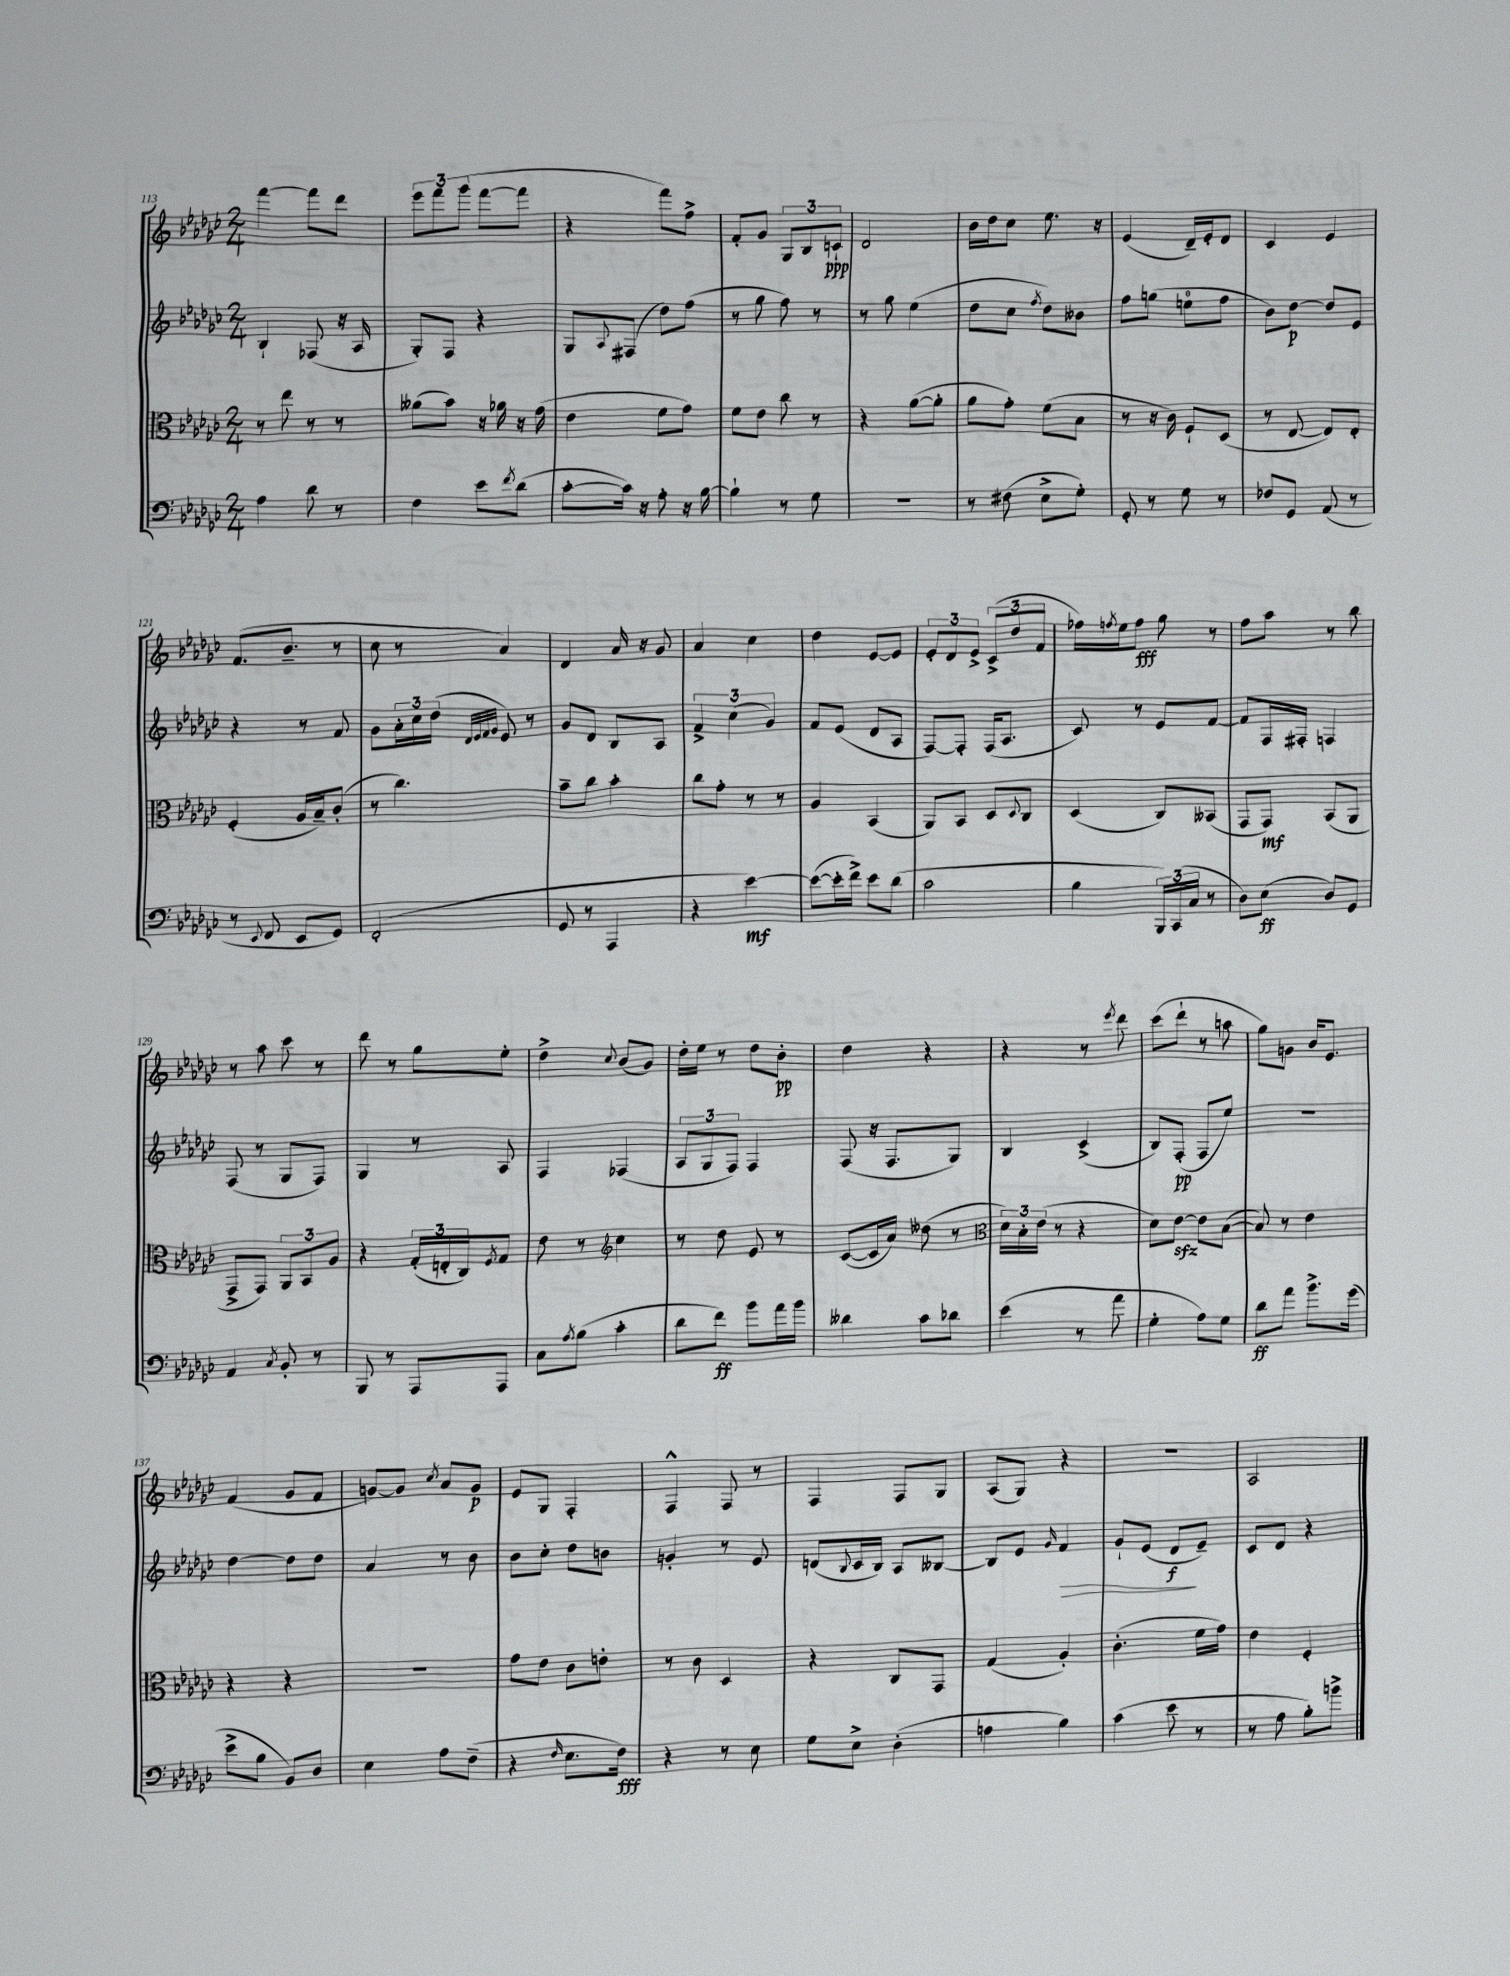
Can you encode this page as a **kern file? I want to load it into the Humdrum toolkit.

**kern	**dynam	**kern	**dynam	**kern	**dynam	**kern	**dynam
*part4	*part4	*part3	*part3	*part2	*part2	*part1	*part1
*staff4	*staff4	*staff3	*staff3	*staff2	*staff2	*staff1	*staff1
*clefF4	*	*clefC3	*	*clefG2	*	*clefG2	*
*k[b-e-a-d-g-c-]	*	*k[b-e-a-d-g-c-]	*	*k[b-e-a-d-g-c-]	*	*k[b-e-a-d-g-c-]	*
*M2/4	*	*M2/4	*	*M2/4	*	*M2/4	*
=113	=113	=113	=113	=113	=113	=113	=113
4A-\	.	8r	.	4B-`/	.	[4fff\	.
.	.	8ee-\	.	.	.	.	.
8d-\	.	8r	.	(8F-X/	.	8fff\L]	.
8r	.	8r	.	16r	.	8ddd-\J	.
.	.	.	.	16A-/	.	.	.
=114	=114	=114	=114	=114	=114	=114	=114
4F\	.	(8a--X\L	.	8G-'/L)	.	12eee-\L	.
.	.	.	.	.	.	12fff\	.
.	.	8b-\J)	.	8F/J	.	.	.
.	.	.	.	.	.	(12ggg-\J	.
8e-\L	.	16r	.	4r	.	[8fff\L	.
.	.	16a-X\	.	.	.	.	.
8qf/	.	.	.	.	.	.	.
(8d-\J	.	16r	.	.	.	8fff\J]	.
.	.	(16g-\	.	.	.	.	.
=115	=115	=115	=115	=115	=115	=115	=115
[8c-'\L	.	4e-\	.	8G-/L	.	4r	.
.	.	.	.	8qqA-/	.	.	.
16c-\Jk])	.	.	.	(8F#X/J	.	.	.
16r	.	.	.	.	.	.	.
8A-'\	.	8f\L	.	8dd-\L)	.	8fff\L)	.
16r	.	8g-\J)	.	(8ff\J	.	8ff^\J	.
[16B-\	.	.	.	.	.	.	.
=116	=116	=116	=116	=116	=116	=116	=116
4B-`\]	.	8f\L	.	8r	.	8f'/L	.
.	.	8e-\J	.	8gg-\	.	8g-/J	.
8r	.	8cc-\	.	8ff\)	.	12G-/L	.
.	.	.	.	.	.	12B-/	.
8G-\	.	8r	.	8r	.	.	.
.	.	.	.	.	.	12cn`/J	ppp
=117	=117	=117	=117	=117	=117	=117	=117
2r	.	4r	.	8r	.	2d-/	.
.	.	.	.	8gg-\	.	.	.
.	.	([8a-\L	.	(4ee-\	.	.	.
.	.	8a-'\J]	.	.	.	.	.
=118	=118	=118	=118	=118	=118	=118	=118
8r	.	8a-\L	.	8dd-\L	.	16b-\LL	.
.	.	.	.	.	.	16dd-\J	.
(8F#X\	.	8g-'\J)	.	8cc-\J	.	8cc-\J	.
.	.	.	.	8qff/	.	.	.
8E-^\L	.	(8f\L	.	8dd-\L)	.	8.ee-\	.
8G-'\J)	.	8B-\J	.	8b--X\J	.	.	.
.	.	.	.	.	.	16r	.
=119	=119	=119	=119	=119	=119	=119	=119
8GG-'/	.	8r	.	8ff\L	.	(4e-/	.
8r	.	16r	.	(8ggn\J	.	.	.
.	.	16c-\)	.	.	.	.	.
8G-\	.	8F`/L	.	8een\L	.	16d-~/LL)	.
.	.	.	.	.	.	16e-'/J	.
8r	.	(8D-/J	.	8ff\J	.	8d-/J	.
=120	=120	=120	=120	=120	=120	=120	=120
8F-X/L	.	8r	.	8b-\L)	.	4c-/	.
8GG-/J	.	[8E-/	.	[8dd-\J	p	.	.
(8AA-/	.	8E-/L])	.	8dd-/L]	.	4e-/	.
8r	.	8E-'/J	.	8e-/J	.	.	.
!!LO:LB:g=z
=121	=121	=121	=121	=121	=121	=121	=121
8r	.	(4F'/	.	4r	.	(8.f/L	.
8qqEE-/	.	.	.	.	.	.	.
8FF/	.	.	.	.	.	.	.
.	.	.	.	.	.	8.b-~/J	.
8EE-/L	.	16A-/LL	.	8r	.	.	.
.	.	16B-~/J)	.	.	.	.	.
8GG-/J)	.	(8c-'/J	.	8f/	.	8r	.
=122	=122	=122	=122	=122	=122	=122	=122
(2FF'/	.	8r	.	8g-\L	.	8cc-\	.
.	.	4.cc-\)	.	24a-'\L	.	8r	.
.	.	.	.	24cc-\	.	.	.
.	.	.	.	(24dd-\JJ	.	.	.
.	.	.	.	32qqd-/LLL	.	.	.
.	.	.	.	32qqe-/	.	.	.
.	.	.	.	32qqf/	.	.	.
.	.	.	.	32qqg-/JJJ	.	.	.
.	.	.	.	8e-/)	.	4a-/)	.
.	.	.	.	8r	.	.	.
=123	=123	=123	=123	=123	=123	=123	=123
8GG-/	.	8b-~\L	.	8g-/L	.	4d-/	.
8r	.	8cc-\J	.	8d-/J	.	.	.
4AAA-/	.	4b-'\	.	8B-/L	.	16a-/	.
.	.	.	.	.	.	16r	.
.	.	.	.	8A-/J	.	8g-/	.
=124	=124	=124	=124	=124	=124	=124	=124
4r	.	8cc-\L	.	6f^/	.	4a-/	.
.	.	8g-'\J	.	.	.	.	.
.	.	.	.	(6cc-\	.	.	.
[4e-\)	mf	8r	.	.	.	4cc-\	.
.	.	.	.	6g-/)	.	.	.
.	.	8r	.	.	.	.	.
=125	=125	=125	=125	=125	=125	=125	=125
(8e-\L_	.	4A-/	.	8f/L	.	4dd-\	.
16e-'\L]	.	.	.	(8e-/J	.	.	.
16f^\JJ)	.	.	.	.	.	.	.
8e-\L	.	(4BB-/	.	8d-/L	.	[8e-/L	.
(8d-\J	.	.	.	8A-/J	.	8e-/J]	.
=126	=126	=126	=126	=126	=126	=126	=126
2c-\	.	8AA-/L)	.	[8F/L)	.	12e-'/L	.
.	.	.	.	.	.	12d-/	.
.	.	8BB-/J	.	8F'/J]	.	.	.
.	.	.	.	.	.	12e-^/J	.
.	.	8D-/L	.	(16F/KL	.	(12c-^/L	.
.	.	.	.	8.A-/J	.	.	.
.	.	.	.	.	.	12dd-/	.
.	.	8qqD-/	.	.	.	.	.
.	.	8C-/J	.	.	.	.	.
.	.	.	.	.	.	12f/J	.
=127	=127	=127	=127	=127	=127	=127	=127
4B-\	.	(4D-/	.	8c-/)	.	16ff-X\LL)	.
.	.	.	.	.	.	8qffn/	.
.	.	.	.	.	.	16ee-\J	.
.	.	.	.	8r	.	8ff\J	fff
24BBB-/LL)	.	8C-/L)	.	8e-/L	.	8gg-\	.
(24CC-/	.	.	.	.	.	.	.
24C-/JJ	.	.	.	.	.	.	.
8r	.	(8BB--X/J	.	[8f/J	.	8r	.
=128	=128	=128	=128	=128	=128	=128	=128
8D-\L)	.	8GG-/L	.	8f/L]	.	8ff\L	.
(8E-\J	ff	8GG-/J)	mf	16F/L	.	8aa-\J	.
.	.	.	.	16F#X'/JJ	.	.	.
8D-/L)	.	(8BB-/L	.	4Fn/	.	8r	.
8GG-/J	.	8AA-/J	.	.	.	8bb-\	.
!!LO:LB:g=z
=129	=129	=129	=129	=129	=129	=129	=129
4AA-/	.	8GG-^/L	.	(8F/	.	8r	.
.	.	8GG-/J)	.	8r	.	8aa-\	.
8qC-/	.	.	.	.	.	.	.
8BB-'/	.	12AA-/L	.	8G-/L	.	8ccc-\	.
.	.	12BB-/	.	.	.	.	.
8r	.	.	.	8F/J)	.	8r	.
.	.	12A-/J	.	.	.	.	.
=130	=130	=130	=130	=130	=130	=130	=130
8BBB-/	.	4r	.	4G-/	.	8ddd-\	.
8r	.	.	.	.	.	8r	.
8AAA-/L	.	(24G-'/LL	.	8r	.	8gg-\L	.
.	.	24En'/	.	.	.	.	.
.	.	24C-/J)	.	.	.	.	.
.	.	8qF/	.	.	.	.	.
8AAA-/J	.	8G-/J	.	8A-/	.	8ee-'\J	.
=131	=131	=131	=131	=131	=131	=131	=131
8C-\L	.	8e-\	.	4F/	.	4dd-^\	.
8qA-/	.	.	.	.	.	.	.
(8B-\J	.	8r	.	.	.	.	.
*	*	*clefG2	*	*	*	*	*
.	.	.	.	.	.	8qqcc-/	.
4c-'\	.	4cc-\	.	(4F-X/	.	(8b-/L	.
.	.	.	.	.	.	8g-/J)	.
=132	=132	=132	=132	=132	=132	=132	=132
8d-\L	.	8r	.	12A-/L	.	16dd-'\LL	.
.	.	.	.	.	.	16ee-\JJ	.
.	.	.	.	12G-/	.	.	.
8f\J)	ff	8dd-\	.	.	.	8r	.
.	.	.	.	12F/J)	.	.	.
8b-\L	.	8e-/	.	4F/	.	8dd-\L	.
16a-\L	.	8r	.	.	.	8b-'\J	pp
16b-\JJ	.	.	.	.	.	.	.
=133	=133	=133	=133	=133	=133	=133	=133
4d--X\	.	([8c-/L	.	(8F/	.	4dd-\	.
.	.	16c-/L]	.	16r	.	.	.
.	.	16a-/JJ)	.	8.F/L	.	.	.
8c-\L	.	(8dd--X\	.	.	.	4r	.
8d-X\J	.	8r	.	8G-/J)	.	.	.
=134	=134	=134	=134	=134	=134	=134	=134
*	*	*clefC3	*	*	*	*	*
(4e-\	.	24d-\LL)	.	4B-/	.	4r	.
.	.	24B-'\	.	.	.	.	.
.	.	(24e-\JJ	.	.	.	.	.
.	.	8r	.	.	.	.	.
8r	.	4r	.	(4c-^/	.	8r	.
.	.	.	.	.	.	8qeee-/	.
8a-\	.	.	.	.	.	8ddd-\	.
=135	=135	=135	=135	=135	=135	=135	=135
4G-'\	.	8d-\L)	.	8B-/L)	.	(8ccc-\L	.
.	.	[8e-zz\J	.	(8F'/J	pp	8ddd-`\J	.
8A-\L)	.	8e-\L]	.	8F/L	.	8r	.
8G-\J	.	([8B-\J	.	8ee-/J)	.	8aan\	.
=136	=136	=136	=136	=136	=136	=136	=136
8d-\L	ff	8B-/])	.	2r	.	8gg-\L)	.
8a-\J	.	8r	.	.	.	8gn\J	.
8.b-^\L	.	4e-\	.	.	.	16b-/KL	.
.	.	.	.	.	.	8.e-/J	.
(16g-\Jk	.	.	.	.	.	.	.
!!LO:LB:g=z
=137	=137	=137	=137	=137	=137	=137	=137
8e-^\L	.	4r	.	[4dd-\	.	(4f/	.
8B-\J	.	.	.	.	.	.	.
8BB-/L)	.	4r	.	8dd-\L]	.	8g-/L	.
8D-/J	.	.	.	8dd-\J	.	8f/J	.
=138	=138	=138	=138	=138	=138	=138	=138
4E-\	.	2r	.	4a-/	.	[8gn/L)	.
.	.	.	.	.	.	8g/J]	.
.	.	.	.	.	.	8qcc-/	.
8A-\L	.	.	.	8r	.	8a-/L	.
(8F~\J	.	.	.	8b-\	.	8g/J	p
=139	=139	=139	=139	=139	=139	=139	=139
4r	.	8g-\L	.	8b-\L	.	8e-/L	.
.	.	8e-\J	.	8cc-'\J	.	8G-/J	.
16qqF/	.	.	.	.	.	.	.
8.E-\L	.	8c-\L	.	8dd-\L	.	4F'/	.
.	.	8en'\J	.	8bn\J	.	.	.
16F\Jk)	fff	.	.	.	.	.	.
=140	=140	=140	=140	=140	=140	=140	=140
4r	.	8r	.	4gn'/	.	4F^^/	.
.	.	8c-\	.	.	.	.	.
8r	.	4D-/	.	8r	.	8F/	.
8E-\	.	.	.	8e-/	.	8r	.
=141	=141	=141	=141	=141	=141	=141	=141
8G-\L	.	4r	.	(8dn/L	.	4F/	.
.	.	.	.	8qqB-/	.	.	.
8E-^\J	.	.	.	16c-/L	.	.	.
.	.	.	.	16B-/JJ)	.	.	.
(4D-'\	.	8C-/L	.	8A-/L	.	8F/L	.
.	.	8GG-/J	.	[8B--X/J	.	8G-/J	.
=142	=142	=142	=142	=142	=142	=142	=142
4An\	.	(4G-/	.	8B--/L]	.	(8A-/L	.
.	.	.	.	8e-/J	.	8G-/J)	.
.	.	.	.	16qqg-/	.	.	.
!	!	!	!	!	!LO:HP:b	!	!
4B-\)	.	4A-'/)	.	4f/	>	4r	.
=143	=143	=143	=143	=143	=143	=143	=143
(4c-\	.	(4.c-'\	.	8g-`/L	.	2r	.
.	.	.	.	(8e-/J	.	.	.
8e-\	.	.	.	8d-/L	f	.	.
8r	.	16f\LL	.	8e-~/J)	]	.	.
.	.	16g-\JJ)	.	.	.	.	.
=144	=144	=144	=144	=144	=144	=144	=144
8r	.	4e-\	.	8c-/L	.	2A-/	.
8A-\	.	.	.	8d-/J	.	.	.
8B-'\L)	.	4F'/	.	4r	.	.	.
8bn^\J	.	.	.	.	.	.	.
==	==	==	==	==	==	==	==
*-	*-	*-	*-	*-	*-	*-	*-
